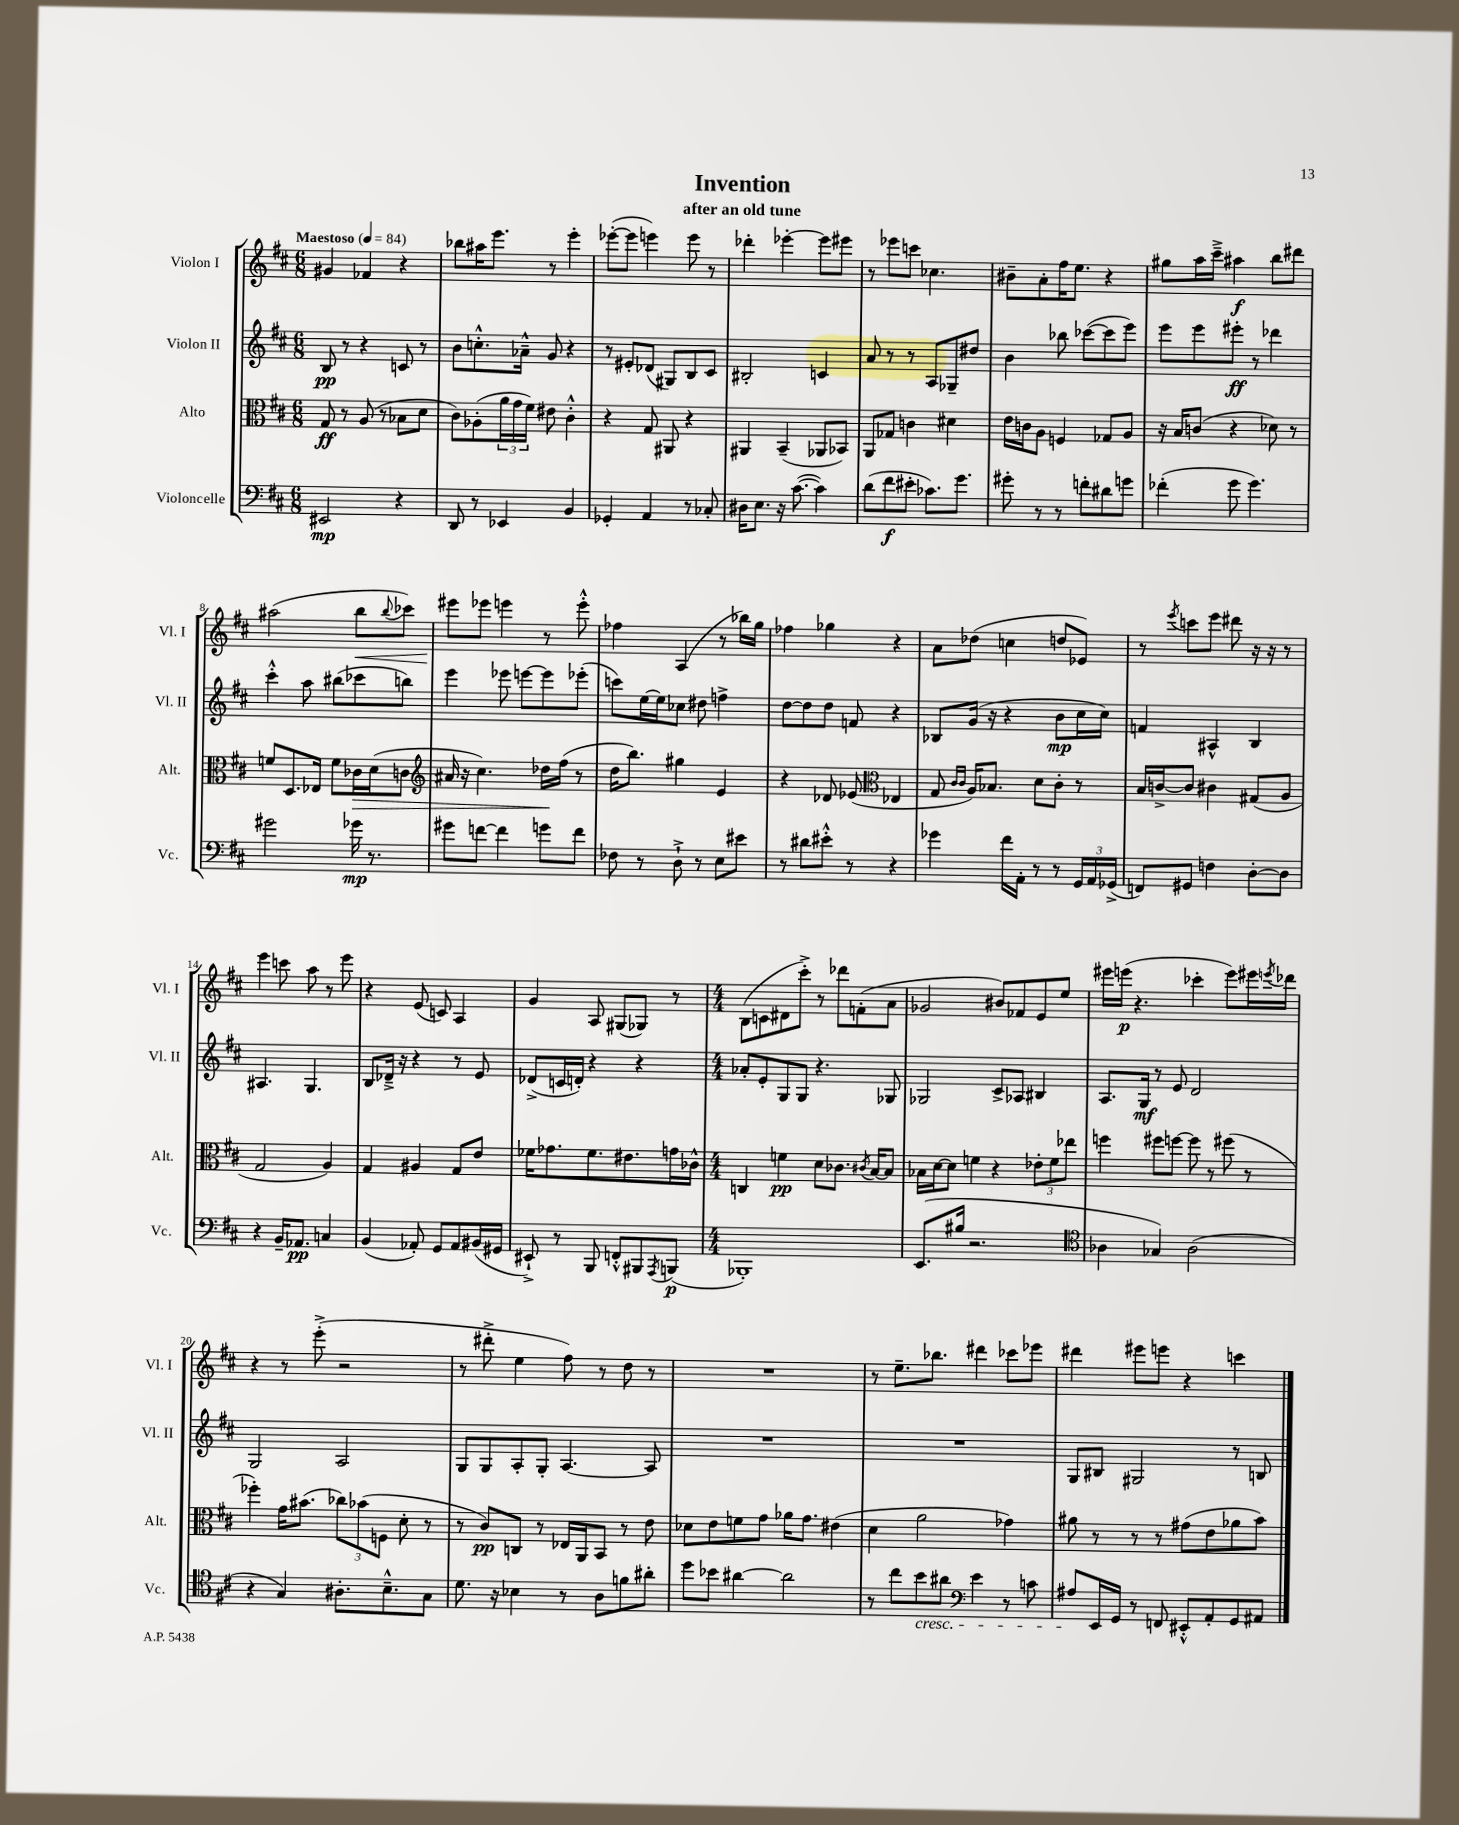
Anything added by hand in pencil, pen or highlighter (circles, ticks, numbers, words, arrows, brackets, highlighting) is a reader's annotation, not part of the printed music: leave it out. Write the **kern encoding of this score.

**kern	**kern	**kern	**kern
*staff4	*staff3	*staff2	*staff1
*clefF4	*clefC3	*clefG2	*clefG2
*k[f#c#]	*k[f#c#]	*k[f#c#]	*k[f#c#]
*M6/8	*M6/8	*M6/8	*M6/8
*MM84	*MM84	*MM84	*MM84
2EE#	8G	8B	4g#
.	8r	8r	.
.	(8A	4r	4f-
.	8r	.	.
4r	8B-	8c	4r
.	8d	8r	.
=	=	=	=
8DD	8c#)	8b	8bb-
8r	(8A-'	8.cc'^^	16aa#
.	.	.	8.eee
4EE-	24a	.	.
.	24g	.	.
.	.	16a-~^^	.
.	24f#)	.	.
.	8e#	8g	8r
4BB	4c#'^^	4r	4eee'
=	=	=	=
4GG-'	4r	8r	([8eee-'
.	.	8e#'	8eee-]
4AA	8G	(8d-	4eee)
.	8AA#	8G#)	.
8r	4r	8B	8eee
8C-'	.	8c#	8r
=	=	=	=
16D#	4AA#	2B#'	4ddd-'
8.E	.	.	.
16r	(4BB~	.	[4eee-'
([8.c#	.	.	.
4c#])	8AA-	4c	8eee-]
.	8BB-)	.	8eee#
=	=	=	=
(8d	8AA	8a	8r
8f#	8G-	8r	8eee-
8e#'	4c	8r	8ccc
8.c-)	.	8A	4.cc-
.	4d#	8G-~	.
8.g	.	.	.
.	.	8dd#	.
=	=	=	=
8g#'	16e	4b	8b#~
.	16c	.	.
8r	8A	.	8a'
8r	4F	8bb-	16ff#
.	.	.	8.ee
8f'	.	([8ccc-	.
8d#	8G-	8ccc-]	4r
8g	8A	8eee)	.
=	=	=	=
(4f-'	16r	8eee	8gg#
.	16B	.	.
.	(8c	8eee	16aa
.	.	.	16ccc#~^
8g	4r	8eee#'	4aa#
4.g)	.	8r	.
.	8d-)	4ddd-	8bb
.	8r	.	8ddd#
=	=	=	=
2g#	8f	4ccc#'^^	(2aa#
.	8.D	.	.
.	.	8aa	.
.	16E-	.	.
.	8f	(8bb#	.
16g-	16c-	8ccc-	8bb
8.r	(16d	.	.
.	.	.	8qqbb
.	8c	8bb)	8ccc-)
=	=	=	=
*	*clefG2	*	*
8g#	16a#	4eee	8eee#
.	16r	.	.
[8f	4.cc#)	.	8eee-
4f]	.	8eee-	4eee
.	.	[8eee	.
8g	16dd-	8eee]	8r
.	(16ff#	.	.
8f	8r	(8eee-'	8eee'^^
=	=	=	=
8F-	16dd	8ccc)	4ff-
.	8.bb)	.	.
8r	.	[16ee	.
.	.	16ee]	.
8D`^	4gg#	8cc-	(4A
8r	.	8dd#	.
8E	4e	4ff^	8r
8e#	.	.	16bb-)
.	.	.	16gg
=	=	=	=
8r	4r	[8dd	4ff-
8d#	.	8dd]	.
8e#'^^	8d-	8dd	4gg-
8r	(8e-	8f	.
*	*clefC3	*	*
4r	4E-	4r	4r
=	=	=	=
4g-	8G	8B-	8a
.	16qqc#	.	.
.	16qqc#	.	.
.	16A)	(16g	(8dd-
.	8.B-	16r	.
16f#	.	4r	4cc
16AA'	.	.	.
8r	8d	.	.
8r	8c#'	8b	8dd
24GG	8r	16cc#	8e-)
24AA	.	.	.
.	.	16cc#)	.
(24GG-^	.	.	.
=	=	=	=
8FF)	16B	4f	8r
.	[16c^	.	.
.	.	.	8qeee
8GG#	8c]	.	8ccc
4F	4c#	4A#^^	8eee
.	.	.	8ddd#
[8D'	(8G#	4B	16r
.	.	.	16r
8D]	8A	.	8r
=	=	=	=
4r	2G	4.A#	4eee
16BB~	.	.	8ccc
8.AA-	.	.	.
.	.	4.G	8aa
4C	4A)	.	8r
.	.	.	8eee
=	=	=	=
(4BB	4G	8B	4r
.	.	16d-~^	.
.	.	16r	.
8AA-')	4A#	4r	(8e
8GG	.	.	8c)
8AA-	8G	8r	4A
(16BB#	8e	8e	.
16GG#	.	.	.
=	=	=	=
8EE#`^)	16f-	(8d-^	4g
.	8.g-	.	.
8r	.	16c	.
.	.	16d')	.
8BBB	8.f-	4r	8A
8FF'^^	.	.	(8G#
.	8.e#	.	.
8BBB#	.	4r	8G-)
8qAAA	.	.	.
(8BBB	16g	.	8r
.	16c-^^	.	.
=	=	=	=
*M4/4	*M4/4	*M4/4	*M4/4
1BBB-')	4C	8a-'	(8B
.	.	8e'	8c
.	4f	8G	8d#
.	.	8G	8ccc#'^)
.	8d	4.r	8r
.	8.c-	.	8ddd-
.	.	.	(8f'
.	8qc#	.	.
.	[16B	.	.
.	8B]	8G-	8a
=	=	=	=
(8.EE	16B-	2G-	2g-
.	[16d	.	.
.	8d]	.	.
16B#	.	.	.
2.r	4f	.	.
.	4r	8c#^	8b#)
.	.	8A-	8f-
.	12e-'	4B#	8e
.	12f	.	.
.	.	.	8ee
.	12ee-	.	.
=	=	=	=
*clefC4	*	*	*
4A-	4ff	8.A	16eee#
.	.	.	(16eee
.	.	.	4.r
.	.	16G	.
4G-)	8ff#	8r	.
.	[8ff	8e	.
(2A-	8ff]	2d	4ccc-'
.	8r	.	.
.	(8ff#	.	8eee)
.	8r	.	16eee#
.	.	.	8qeee
.	.	.	16ddd-
=	=	=	=
4r	4ff-')	2G	4r
4G)	16g	.	8r
.	(8.b#	.	.
.	.	.	(8eee'^
8.A#'	12cc-)	2A	2r
.	(12b-	.	.
.	12F	.	.
8.B~^^	.	.	.
.	8d'	.	.
8G	8r	.	.
=	=	=	=
8.d	8r	8G	8r
.	8c#)	8G	8ddd#'^
16r	.	.	.
4B-	8C	8A'	4ee
.	8r	8G'	.
8r	16E-	[4.A	8ff#)
.	16AA	.	.
8A	8BB	.	8r
8f	8r	.	8dd
8a#'	8e	8A]	8r
=	=	=	=
8dd	8d-	1r	1r
8b-	8e	.	.
[4a#	8f	.	.
.	8g	.	.
2a#]	16a-	.	.
.	8.g	.	.
.	(4e#	.	.
=	=	=	=
8r	4d	1r	8r
8cc#	.	.	8.ee~
8b	2a	.	.
.	.	.	8.bb-
8a#	.	.	.
*clefF4	*	*	*
4e	.	.	4ddd#
8r	4g-)	.	8ccc-
8c	.	.	8eee-
=	=	=	=
8A#	8a#	8G	4ddd#
16EE	8r	8B#	.
16GG	.	.	.
8r	8r	2G#	8eee#
8FF	8r	.	8eee
8EE#'^^	(8g#	.	4r
8AA'	8e	.	.
8GG	8a-	8r	4ccc
8AA#	8b)	8B	.
==	==	==	==
*-	*-	*-	*-
